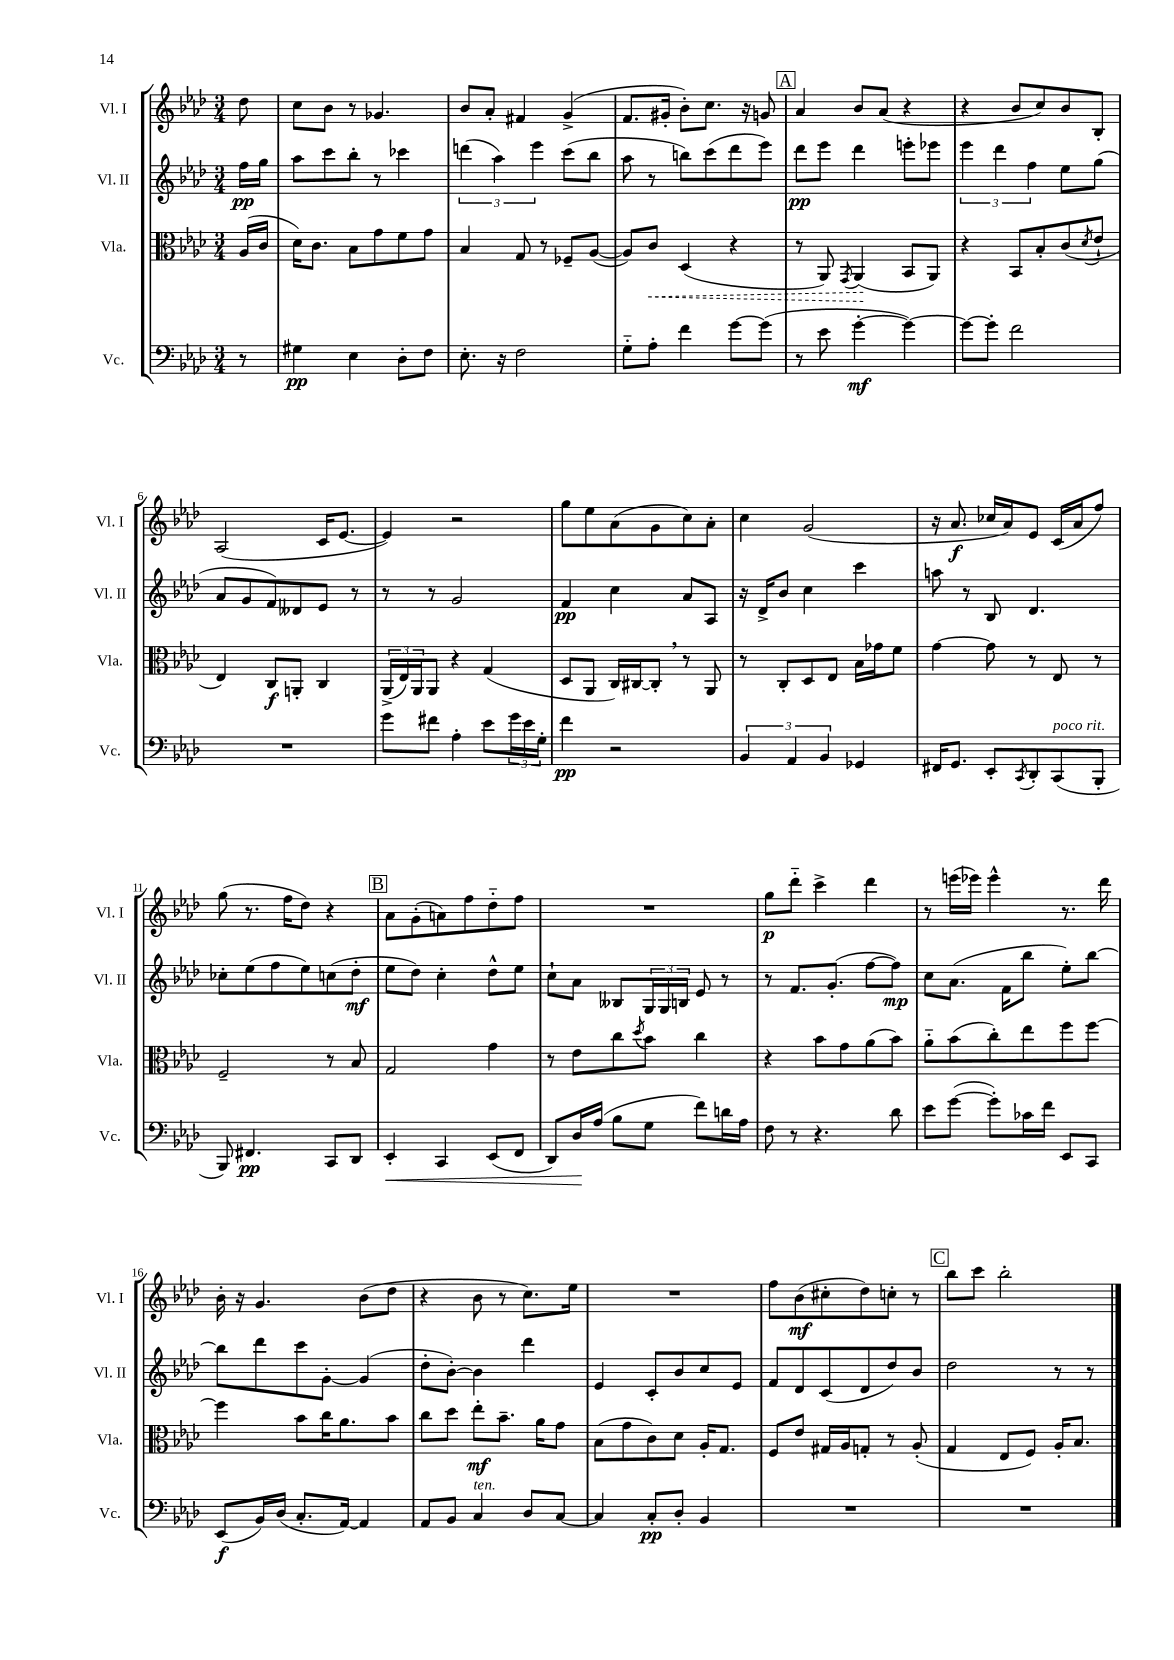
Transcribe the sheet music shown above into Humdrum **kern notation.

**kern	**kern	**kern	**kern
*staff4	*staff3	*staff2	*staff1
*clefF4	*clefC3	*clefG2	*clefG2
*k[b-e-a-d-]	*k[b-e-a-d-]	*k[b-e-a-d-]	*k[b-e-a-d-]
*M3/4	*M3/4	*M3/4	*M3/4
8r	(16A-	16ff	8dd-
.	16c	16gg	.
=	=	=	=
4G#	16d-)	8aa-	8cc
.	8.c	.	.
.	.	8ccc	8b-
4E-	8B-	8bb-'	8r
.	8g	8r	4.g-
8D-'	8f	4ccc-	.
8F	8g	.	.
=	=	=	=
8.E-'	4B-	(6ddd	8b-
.	.	.	8a-'
.	.	6aa-)	.
16r	.	.	.
2F	8G	.	4f#
.	.	6eee-	.
.	8r	.	.
.	8F-~	(8ccc	(4g^
.	([8A-	8bb-	.
=	=	=	=
8G'~	8A-])	8aa-	8.f
8A-'	8c	8r	.
.	.	.	16g#'
4f	(4D-	8bb)	8b-')
.	.	(8ccc	8.cc
[8g	4r	8ddd-	.
.	.	.	16r
(8g]	.	8eee-)	8g
=	=	=	=
8r	8r	8ddd-	4a-
8e-	8AA-)	8eee-	.
.	8qGG	.	.
[4g'	(4AA-	4ddd-	8b-
.	.	.	(8a-
4g_)	8BB-	8eee'	4r
.	8AA-)	8eee-	.
=	=	=	=
8g_	4r	6eee-	4r
8g']	.	.	.
.	.	6ddd-	.
2f	8BB-	.	8b-
.	.	6ff	.
.	8B-'	.	8cc)
.	(8c	8ee-	8b-
.	8qd-	.	.
.	8e-`	(8gg	8B-'
=	=	=	=
2.r	4E-)	8a-	(2A-
.	.	8g	.
.	8C	8f)	.
.	8AA'	8d--	.
.	4C	8e-	16c
.	.	.	[8.e-
.	.	8r	.
=	=	=	=
8g	(24AA-^	8r	4e-])
.	24E-)	.	.
.	24AA-	.	.
8f#	8AA-	8r	.
4A-'	4r	2g	2r
8e-	(4G	.	.
24g	.	.	.
24e-	.	.	.
24G'	.	.	.
=	=	=	=
4f	8D-	4f	8gg
.	8AA-	.	8ee-
2r	16C)	4cc	(8a-
.	[16C#	.	.
.	8C#']	.	8g
.	8r	8a-	8cc)
.	8AA-	8A-	8a-'
=	=	=	=
6BB-	8r	16r	4cc
.	.	16d-^	.
.	8C'	8b-	.
6AA-	.	.	.
.	8D-	4cc	(2g
6BB-	.	.	.
.	8E-	.	.
4GG-	16B-	4ccc	.
.	16g-	.	.
.	8f	.	.
=	=	=	=
16FF#	[4g	8aa	16r
8.GG	.	.	8.a-
.	.	8r	.
8EE-'	8g]	8B-	16cc-
.	.	.	16a-)
8qCC	.	.	.
8DD-'	8r	4.d-	8e-
(8CC	8E-	.	(16c
.	.	.	16a-
8BBB-'	8r	.	8ff)
=	=	=	=
8BBB-)	2F~	8cc-'	(8gg
4.FF#	.	(8ee-	8.r
.	.	8ff	.
.	.	.	16ff
.	.	8ee-)	8dd-)
8CC	8r	(8cc	4r
8DD-	8B-	8dd-'	.
=	=	=	=
4EE-'	2G	8ee-	8a-
.	.	8dd-)	(8g'
4CC	.	4cc'	8a)
.	.	.	8ff
(8EE-	4g	8dd-^^	8dd-'~
8FF	.	8ee-	8ff
=	=	=	=
8DD-)	8r	8cc`	2.r
16D-	8e-	8a-	.
(16A-	.	.	.
8B-	8cc	8B--	.
.	8qdd-	.	.
8G	8b-	24G	.
.	.	24G	.
.	.	24B	.
8f)	4cc	8e-	.
16d	.	8r	.
16A-	.	.	.
=	=	=	=
8F	4r	8r	8gg
8r	.	8.f	8ddd-'~
4.r	8b-	.	4ccc^
.	.	(8.g'	.
.	8g	.	.
.	(8a-	[8ff	4ddd-
8d-	8b-)	8ff])	.
=	=	=	=
8e-	8a-'~	8cc	8r
([8g	(8b-	(8.a-	(16eee
.	.	.	16eee-)
8g'])	8cc')	.	4eee-^^
.	.	16f	.
16c-	8ee-	8bb-	.
16f	.	.	.
8EE-	8ff	8ee-')	8.r
8CC	[8ff	[8bb-	.
.	.	.	16ddd-
=	=	=	=
(8EE-	4ff]	8bb-]	16b-'
.	.	.	16r
16BB-)	.	8ddd-	4.g
(16D-	.	.	.
8.C'	8b-	8ccc	.
.	16cc	[8g'	.
[16AA-)	8.a-	.	.
4AA-]	.	(4g]	(8b-
.	8b-	.	8dd-
=	=	=	=
8AA-	8cc	8dd-'	4r
8BB-	8dd-	[8b-')	.
4C	8ee-'	4b-]	8b-
.	8.b-~	.	8r
8D-	.	4ddd-	8.cc)
.	16a-	.	.
[8C	8g	.	.
.	.	.	16ee-
=	=	=	=
4C]	(8B-	4e-	2.r
.	8g	.	.
8C'	8c)	8c'	.
8D-'	8d-	8b-	.
4BB-	16A-'	8cc	.
.	8.G	.	.
.	.	8e-	.
=	=	=	=
2.r	8F	8f	8ff
.	8e-	8d-	(8b-
.	16G#	(8c	8cc#'
.	16A-	.	.
.	8G'	8d-	8dd-)
.	8r	8dd-)	8cc'
.	(8A-'	8b-	8r
=	=	=	=
2.r	4G	2dd-	8bb-
.	.	.	8ccc
.	8E-	.	2bb-'
.	8F)	.	.
.	16A-'	8r	.
.	8.B-	.	.
.	.	8r	.
==	==	==	==
*-	*-	*-	*-
